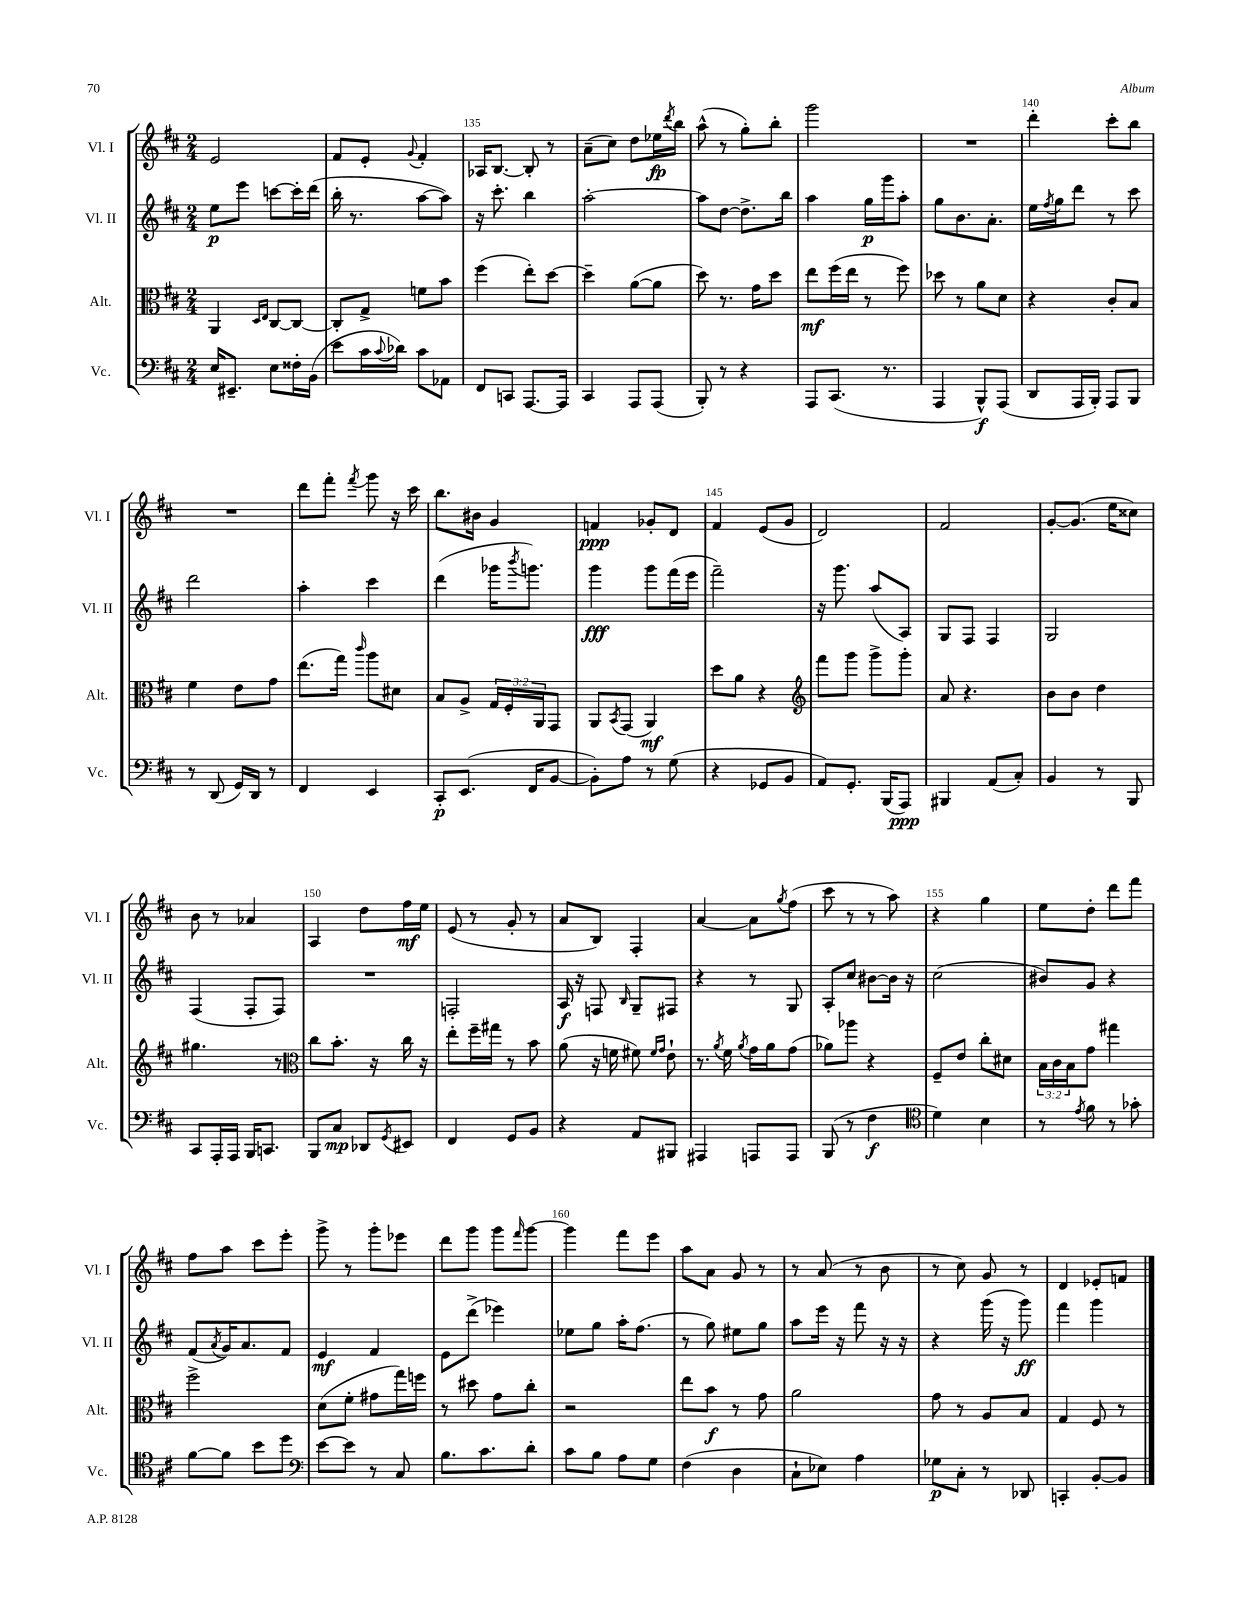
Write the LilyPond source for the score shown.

<<
\new StaffGroup <<
\new Staff = "s0" \with { instrumentName = "Vl. I" shortInstrumentName = "Vl. I" } {
    \clef treble \key d \major \numericTimeSignature \time 2/4
    e'2 |
    fis'8 e'8-. \appoggiatura { g'8 } fis'4-. |
    aes16 b8.~ b8-. r8 |
    a'8--( cis''8) d''8 ees''16\fp \acciaccatura { d'''8 } b''16 |
    a''8-^( r8 g''8-.) b''8-. |
    g'''2 |
    R2 |
    d'''4-. cis'''8-. b''8 |
    R2 |
    d'''8 fis'''8-. \acciaccatura { fis'''8 } g'''8 r16 cis'''16 |
    b''8. bis'16 g'4 |
    f'4\ppp ges'8-. d'8 |
    fis'4 e'8( g'8 |
    d'2) |
    fis'2 |
    g'8~-. g'8.( e''16 cisis''8) |
    b'8 r8 aes'4 |
    a4 d''8 fis''16\mf e''16 |
    e'8( r8 g'8-. r8 |
    a'8 b8) fis4-. |
    a'4~ a'8 \acciaccatura { g''8 } fis''8( |
    cis'''8 r8 r8 a''8) |
    r4 g''4 |
    e''8 d''8-. d'''8 fis'''8 |
    fis''8 a''8 cis'''8 e'''8-. |
    g'''8-> r8 g'''8-. ees'''8 |
    d'''8 g'''8 g'''8 \grace { fis'''16 } g'''8~ |
    g'''4 fis'''8 e'''8 |
    a''8 a'8 g'8 r8 |
    r8 a'8( r8 b'8 |
    r8 cis''8) g'8 r8 |
    d'4 ees'8-. f'8 \bar "|." |
}
\new Staff = "s1" \with { instrumentName = "Vl. II" shortInstrumentName = "Vl. II" } {
    \clef treble \key d \major \numericTimeSignature \time 2/4
    e''8\p e'''8 c'''8~ c'''16-. d'''16( |
    b''16-. r8. a''8~ a''8) |
    r16 cis'''8.-. b''4 |
    a''2~-. |
    a''8 d''8~ d''8.-> b''16 |
    a''4 g''16\p g'''16 a''8-. |
    g''8 b'8. a'8.-. |
    e''16 \acciaccatura { fis''8 } g''16 d'''8 r8 cis'''8 |
    d'''2 |
    a''4-. cis'''4 |
    d'''4( ges'''16 \acciaccatura { b'''8 } g'''8.) |
    g'''4\fff g'''8 fis'''16( e'''16 |
    fis'''2--) |
    r16 g'''8. a''8( a8) |
    g8 fis8 fis4 |
    g2 |
    fis4( fis8-. fis8) |
    R2 |
    f2-. |
    a16\f r16 f8 \grace { b16 } g8-- fis8 |
    r4 r8 g8 |
    a8-. cis''8 bis'8~ bis'16 r16 |
    cis''2( |
    bis'8) g'8 r4 |
    fis'8( \acciaccatura { a'8 } g'16) a'8. fis'8 |
    e'4\mf fis'4 |
    e'8 d'''8->( ees'''4) |
    ees''8 g''8 a''16-. fis''8.( |
    r8 g''8) eis''8 g''8 |
    a''8 e'''16 r16 fis'''8 r16 r16 |
    r4 g'''16( r16 g'''8\ff) |
    fis'''4 g'''4 \bar "|." |
}
\new Staff = "s2" \with { instrumentName = "Alt." shortInstrumentName = "Alt." } {
    \clef alto \key d \major \numericTimeSignature \time 2/4 \override Staff.TupletNumber.text = #tuplet-number::calc-fraction-text
    a,4 \grace { d16 e16 } cis8~ cis8~ |
    cis8-. g8-> f'8 b'8 |
    fis''4( e''8-.) d''8~ |
    d''4-- a'8~( a'8 |
    d''8) r8. g'16 d''8 |
    e''8\mf fis''16( e''16 r8 fis''8) |
    des''8 r8 a'8 d'8 |
    r4 cis'8-. b8 |
    fis'4 e'8 g'8 |
    e''8.( g''16) \grace { cis'''16 } a''8 dis'8 |
    b8 a8-> \tuplet 3/2 { g16 fis16-. a,16 } g,8 |
    a,8 \acciaccatura { b,8 } g,8( a,4\mf) |
    d''8 a'8 r4 |
    \clef treble fis'''8 g'''8 g'''8-> g'''8-. |
    a'8 r4. |
    b'8 b'8 d''4 |
    gis''4. r8 |
    \clef alto cis''8 b'8.-. r16 cis''16 r16 |
    e''8-. fis''16-- gis''16 r8 b'8 |
    a'8( r16 f'16 fis'8) \grace { fis'16 g'16 } e'8-! |
    r8. \acciaccatura { a'8 } fis'16 \acciaccatura { a'8 } g'16 a'16 g'8( |
    aes'8) aes''8 r4 |
    fis8-- e'8 cis''8-. dis'8 |
    \tuplet 3/2 { b16 cis'16 b16 } g'8 gis''4 |
    fis''2-> |
    d'8( fis'8-. gis'8 g''16) f''16 |
    r8 dis''8 g'8 cis''8-. |
    r2 |
    e''8 b'8\f r8 g'8 |
    a'2 |
    g'8 r8 a8 b8 |
    g4 fis8 r8 \bar "|." |
}
\new Staff = "s3" \with { instrumentName = "Vc." shortInstrumentName = "Vc." } {
    \clef bass \key d \major \numericTimeSignature \time 2/4
    e16 eis,8.-- e8 fisis16-. b,16( |
    e'8 cis'16 \appoggiatura { cis'8 } des'16) cis'8 aes,8 |
    fis,8 c,8 a,,8.~ a,,16 |
    cis,4 a,,8 a,,8( |
    b,,8-.) r8 r4 |
    a,,8 cis,8.( r8. |
    a,,4 b,,8-^\f) a,,8( |
    d,8 a,,16 b,,16-.) a,,8 b,,8 |
    r8 d,8( g,16) d,16 r8 |
    fis,4 e,4 |
    cis,8-.\p e,8.( fis,16 b,8~ |
    b,8-.) a8 r8 g8( |
    r4 ges,8 b,8 |
    a,8) g,8.-. b,,16( a,,8\ppp) |
    bis,,4 a,8( cis8-.) |
    b,4 r8 b,,8 |
    cis,8 a,,16-. a,,16 b,,16 c,8. |
    b,,8 cis8\mp des,8 \acciaccatura { g,8 } eis,8 |
    fis,4 g,8 b,8 |
    r4 a,8 bis,,8 |
    ais,,4 a,,8 a,,8 |
    b,,8( r8 fis4\f |
    \clef tenor d'4) b4 |
    r8 \acciaccatura { e'8 } fis'8 r8 ges'8-. |
    fis'8~ fis'8 b'8 d''8 |
    \clef bass e'8~ e'8 r8 cis8 |
    b8. cis'8. d'8-. |
    cis'8 b8 a8 g8 |
    fis4( d4 |
    cis8-! ees8) a4 |
    ges8\p cis8-. r8 des,8 |
    c,4-. b,8~-. b,8 \bar "|." |
}
>>
>>
\layout { \context { \Score currentBarNumber = #133 \override BarNumber.break-visibility = ##(#f #t #t) barNumberVisibility = #(every-nth-bar-number-visible 5) } }
